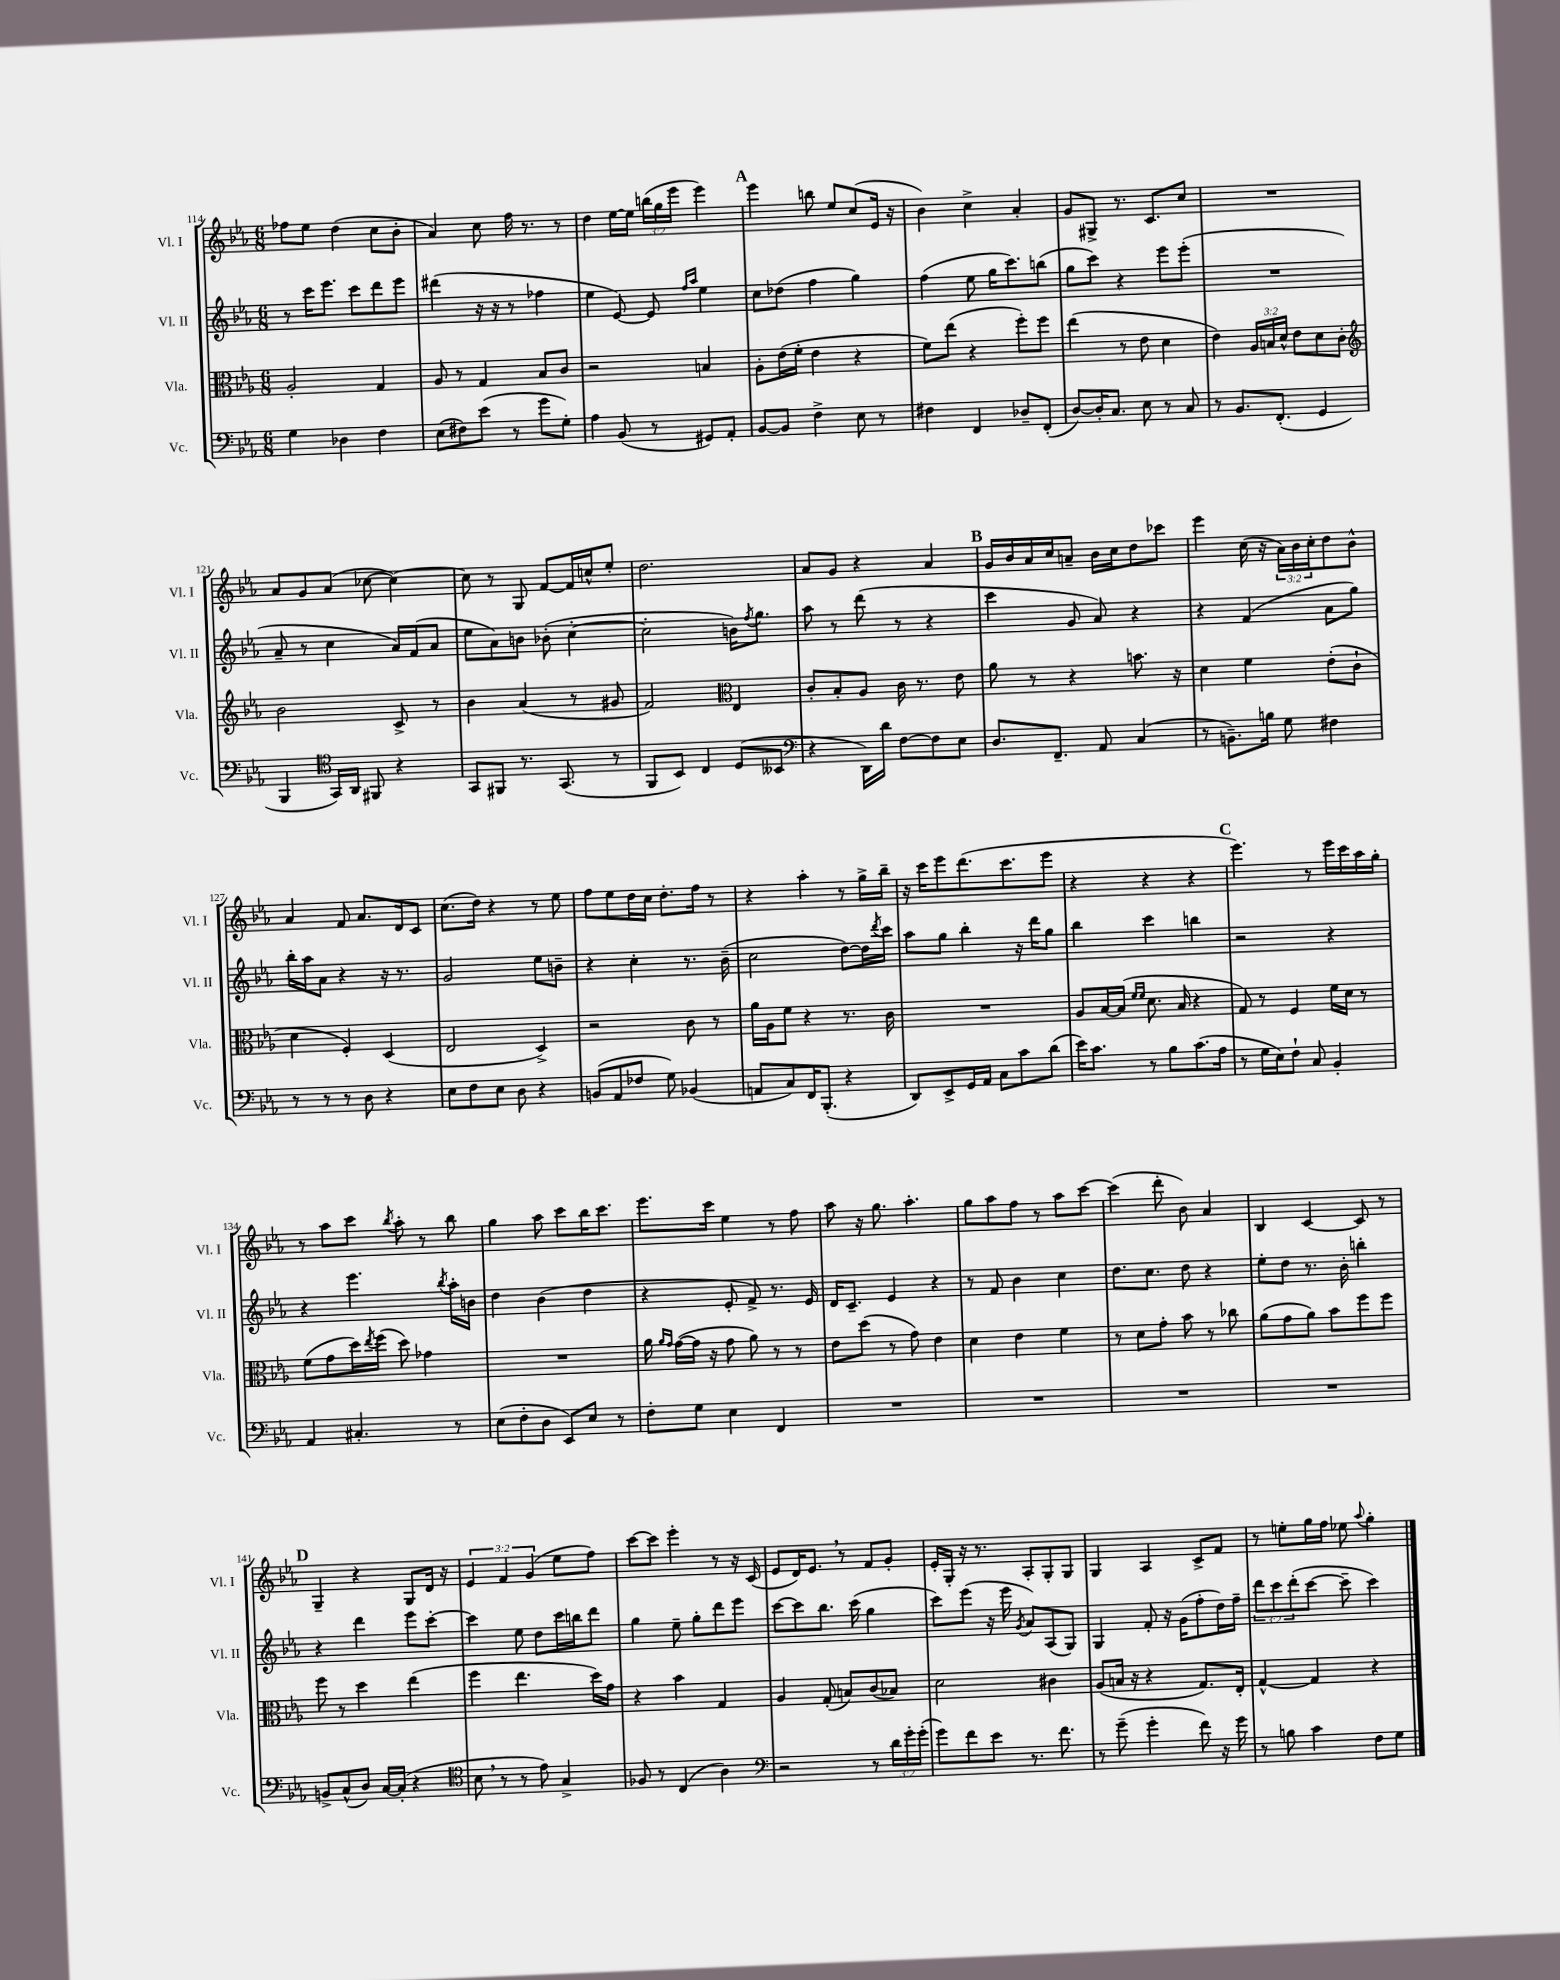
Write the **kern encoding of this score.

**kern	**kern	**kern	**kern
*part4	*part3	*part2	*part1
*staff4	*staff3	*staff2	*staff1
*I"Vc.	*I"Vla.	*I"Vl. II	*I"Vl. I
*I'Vc.	*I'Vla.	*I'Vl. II	*I'Vl. I
*clefF4	*clefC3	*clefG2	*clefG2
*k[b-e-a-]	*k[b-e-a-]	*k[b-e-a-]	*k[b-e-a-]
*M6/8	*M6/8	*M6/8	*M6/8
=114	=114	=114	=114
4G\	2A-'/	8r	8ff-X\L
.	.	16ccc\KL	8ee-\J
.	.	8.eee-\J	.
4D-X\	.	.	(4dd\
.	.	8ccc\L	.
4F\	4G/	8ddd\	8cc\L
.	.	8eee-\J	8b-'\J
=115	=115	=115	=115
(8E-\L	8A-/	(4ddd#X\	4a-/)
8F#X\)	8r	.	.
(8e-\J	4G/	16r	8cc\
.	.	16r	.
8r	.	8r	16ff\
.	.	.	8.r
8g\L	8B-/L	4ff-X\	.
8G'\J)	8c/J	.	8r
=116	=116	=116	=116
4A-\	2r	4ee-\	4dd\
(8BB-/	.	[8e-/)	[16ee-\LL
.	.	.	16ee-\JJ]
8r	.	8e-/]	(24bbn\LL
.	.	.	24gg\
.	.	.	24eee-\JJ
.	.	16qqff/LL	.
.	.	16qqaa-/JJ	.
8GG#X/L)	4Bn/	4ee-\	4eee-\)
8AA-'/J	.	.	.
!!LO:REH:place=s1:t=A
=117	=117	=117	=117
[8BB-/L	8A-'\L	8cc\L	4eee-\
8BB-/J]	(16e-\L	(8dd-X\J	.
.	16f'\JJ	.	.
4F^\	4e-\	4ff\	8bbn\
.	.	.	8ee-/L
8E-\	4r	4gg\)	(8cc/
8r	.	.	16e-/Jk
.	.	.	16r
=118	=118	=118	=118
4F#X\	8f\L)	(4ff\	4b-\)
.	(8ee-\J	.	.
4FF/	4r	8ee-\	4cc^\
.	.	16gg\KL	.
.	.	8.ccc\)	.
8D-X~/L	8ff'\L)	.	4a-'/
(8FF'/J	8ff\J	(8bbn\J	.
=119	=119	=119	=119
[8D/L)	(4ee-\	8gg\L	8g/L
16D'/K]	.	8ccc\J)	8G#X^/J
8.C/J	.	.	.
.	8r	4r	8.r
8E-\	8e-\	.	.
.	.	.	8.c/L
8r	4d\	8eee-\L	.
8C/	.	(8eee-'\J	8cc/J
=120	=120	=120	=120
8r	4e-\)	2.r	2.r
8.BB-/L	.	.	.
.	24A-/LL	.	.
.	24Bn/	.	.
(8.FF'/J	.	.	.
.	24d^^/JJ	.	.
.	8e-\L	.	.
4GG/	8d\	.	.
.	8c'\J	.	.
!!LO:LB:g=z
=121	=121	=121	=121
*	*clefG2	*	*
4BBB-/	2b-\	8a-~/	8a-/L
.	.	8r	8g/
*clefC4	*	*	*
16GG/LL)	.	4cc\	(8a-/J
16AA-/JJ	.	.	.
8FF#X/	.	.	[8cc-X\
4r	8c^/	16a-/LL)	4cc-\_)
.	.	(16f/J	.
.	8r	8a-/J	.
=122	=122	=122	=122
8GG/L	4b-\	8ee-\L	8cc-\]
8FF#X/J	.	8a-\)	8r
8.r	(4a-/	8bn\J	8G/
.	.	(8b-X'\	[8f/L
(8.GG/	.	.	.
.	8r	[4cc'\	16f/L]
.	.	.	16ccn^^/J
8r	8g#X/	.	8ee-'/J
=123	=123	=123	=123
8FF/L	2f/)	2cc'\]	2.dd\
8BB-/J)	.	.	.
4C/	.	.	.
*	*clefC3	*	*
(8D/L	4E-/	16bn\KL)	.
.	.	8qff/	.
.	.	8.gg\J	.
8BB--X/J	.	.	.
=124	=124	=124	=124
*clefF4	*	*	*
4r	8c'/L	8aa-\	8a-/L
.	8B-'/	8r	8g/J
16DD\LL)	8A-/J	(8ddd\	4r
16d\JJ	.	.	.
[8F\L	16c\	8r	.
.	8.r	.	.
8F\]	.	4r	4a-/
8E-\J	8e-\	.	.
!!LO:REH:place=s1:t=B
=125	=125	=125	=125
8.D/L	8a-\	4ccc\	16g/LL
.	.	.	16b-/
.	8r	.	16a-/
8.FF~/J	.	.	16cc/J
.	4r	8g/	8an~/J
8AA-/	.	8a-/)	16b-\LL
.	.	.	16cc\J
(4C/	8.bn\	4r	8dd\
.	.	.	8ccc-X\J
.	16r	.	.
=126	=126	=126	=126
8r	4d\	4r	4eee-\
8.BBn~\L)	.	.	.
.	4f\	(4f/	(16cc\
16Bn\Jk	.	.	16r
8G\	.	.	24a-\LL)
.	.	.	24b-\
.	.	.	24cc'\J
4F#X\	(8e-'\L	8a-\L	8dd\
.	8c`\J	8gg\J)	8b-^^\J
!!LO:LB:g=z
=127	=127	=127	=127
8r	4d\	16bb-'\LL	4a-/
.	.	16aa-\J	.
8r	.	8a-\J	.
8r	4F'/)	4r	8f/
8D\	.	.	8.a-/L
4r	(4D/	16r	.
.	.	8.r	16d/k
.	.	.	8c/J
=128	=128	=128	=128
8E-\L	2E-/	2g/	(8.cc\L
8F\	.	.	.
.	.	.	16dd\Jk)
8E-\J	.	.	4r
8D\	.	.	.
4r	4D^/)	8ee-\L	8r
.	.	8bn~\J	8ee-\
=129	=129	=129	=129
(8BBn/L	2r	4r	8ff\L
8AA-/	.	.	8ee-\
8F-X/J	.	4cc'\	16dd\L
.	.	.	16cc\JJ
8G\)	.	.	8.dd'\L
(4BB-X/	8c\	8.r	.
.	.	.	16ff\Jk
.	8r	.	8r
.	.	(16b-~\	.
=130	=130	=130	=130
8AAn/L	16a-\LL	2cc\	4r
.	16A-\J	.	.
8C/)	8f\J	.	.
16FF/K	4r	.	4aa-'\
(8.BBB-'/J	.	.	.
4r	8.r	[8dd\L)	8r
.	.	16dd\L]	16gg^\LL
.	.	8qddd/	.
.	16c\	16ccc\JJ	16bb-~\JJ
=131	=131	=131	=131
8DD/L)	2.r	8aa-\L	16r
.	.	.	16ccc\KL
8EE-^/	.	8gg\J	8eee-\
16GG/L	.	4bb-'\	(8.ddd\
16AA-/JJ	.	.	.
8C\L	.	.	.
.	.	.	8.ccc\
8c\	.	16r	.
.	.	16ddd\KL	.
(8d\J	.	8gg\J	8eee-\J
=132	=132	=132	=132
16e-\KL)	8A-/L	4bb-\	4r
8.c\J	.	.	.
.	[16B-/L	.	.
.	(16B-/JJ]	.	.
.	16qqf/LL	.	.
.	16qqf/JJ	.	.
8r	8.d\	4ccc\	4r
8B-\L	.	.	.
.	16B-/	.	.
(8.c\	4r	4bbn\	4r
16A-\Jk	.	.	.
!!LO:REH:place=s1:t=C
=133	=133	=133	=133
8r	8G/)	2r	4.eee-\)
16G\LL	8r	.	.
16E-\J)	.	.	.
8F`\J	4F/	.	.
8C/	.	.	8r
4BB-'/	16f\LL	4r	16eee-\LL
.	16d\JJ	.	16ccc\
.	8r	.	16aa-\
.	.	.	16gg'\JJ
!!LO:LB:g=z
=134	=134	=134	=134
4AA-/	(8f\L	4r	8r
.	8g\	.	8aa-\L
4.C#X'/	16dd\L)	4.eee-\	8ccc\J
.	8qee-/	.	.
.	(16ff\JJ	.	.
.	.	.	8qbb-/
.	8dd\)	.	8aa-'\
.	4g-X\	.	8r
.	.	8qbb-/	.
8r	.	16aa-'\LL	8bb-\
.	.	16bn\JJ	.
=135	=135	=135	=135
(8E-\L	2.r	4dd\	4gg\
8F'\	.	.	.
8D\J	.	(4b-\	8aa-\
8EE-/L)	.	.	8ccc\L
8E-/J	.	4dd\	16bb-\K
.	.	.	8.ccc\J
8r	.	.	.
=136	=136	=136	=136
8F'\L	16a-\	4r	8.eee-\L
.	16qqa-/LL	.	.
.	16qqg/JJ	.	.
.	([16g\LL	.	.
8G\J	16g\JJ]	.	.
.	16r	.	16ccc\Jk
4E-\	8g\	8e-'/	4ee-\
.	8a-\)	8f^/)	.
4FF/	8r	8.r	8r
.	8r	.	8ff\
.	.	16e-/	.
=137	=137	=137	=137
2.r	8e-\L	16d/KL	8aa-\
.	.	8.c~/J	.
.	(8dd\J	.	16r
.	.	.	8.gg\
.	8r	4e-/	.
.	8g\)	.	4.aa-'\
.	4e-\	4r	.
=138	=138	=138	=138
2.r	4d\	8r	8gg\L
.	.	8f/	8aa-\
.	4e-\	4b-\	8ff\J
.	.	.	8r
.	4f\	4cc\	8aa-\L
.	.	.	[8ccc\J
=139	=139	=139	=139
2.r	8r	8.dd\L	(4ccc\]
.	8d\L	.	.
.	.	8.cc\J	.
.	8g'\J	.	8ddd'\
.	8b-\	8dd\	8b-\)
.	8r	4r	4a-/
.	8cc-X\	.	.
=140	=140	=140	=140
2.r	(8a-\L	8ee-'\L	4B-/
.	8g\	8dd\J	.
.	8a-\J)	8.r	[4c/
.	8b-\L	.	.
.	.	16b-'\	.
.	8ff\	4bbn'\	8c/]
.	8ff\J	.	8r
!!LO:LB:g=z
!!LO:REH:place=s1:t=D
=141	=141	=141	=141
8BBn^/L	8ff\	4r	4G~/
(8C^^/	8r	.	.
8D/J)	4dd\	4ddd\	4r
[16C/LL	.	.	.
(16C'/JJ]	.	.	.
4r	(4ee-\	8eee-\L	8G/L
.	.	[8ccc'\J	16d/Jk
.	.	.	16r
=142	=142	=142	=142
*clefC4	*	*	*
8B-,\	4ff\	4ccc\]	6e-/
8r	.	.	.
.	.	.	6f/
8r	4.ee-\	8ee-\	.
.	.	.	(6g/
8e-\)	.	8dd\L	.
4G^/	.	16ccc\L	8ee-\L
.	.	16bbn\J	.
.	16dd\LL)	8ddd\J	8ff\J)
.	16g\JJ	.	.
=143	=143	=143	=143
8F-X/	4r	4gg\	[8ccc\L
8r	.	.	8ccc\J]
(4C/	4b-\	8ee-~\	4eee-'\
.	.	8gg'\L	.
4A-\)	4G/	8ddd\	8r
.	.	8eee-\J	16r
.	.	.	(16c/
=144	=144	=144	=144
*clefF4	*	*	*
2r	4A-/	[8ccc\L	8e-/L
.	.	8ccc\]	16d/K)
.	.	.	8.e-,/J
.	(8G'/	8.bb-\J	.
.	8Bn/L)	.	8r
.	.	(16ccc\	.
8r	(8c/	4gg\	8f/L
24d\LL	8B-X/J)	.	8g'/J
24g'\	.	.	.
(24g'\JJ	.	.	.
=145	=145	=145	=145
8g\L)	2d\	8ccc\L)	16e-'/LL
.	.	.	16G'/JJ
8f\	.	(8eee-\J	16r
.	.	.	8.r
8e-\J	.	16r	.
.	.	16eee-\	.
.	.	8qg/	.
8.r	.	8a-/L)	8A-'/L
.	4c#X\	(8A-/	8G'/
8.f\	.	.	.
.	.	8G/J)	8G/J
=146	=146	=146	=146
8r	(8A-/L	4G/	4G/
(8g~\	16Bn/Jk	.	.
.	16r	.	.
4g'\	4r	8f'/	4A-/
.	.	16r	.
.	.	(16g\KL	.
8f\)	8.G/L)	8ff'\	8c^/L
16r	.	16dd\L)	8f/J
16g\	16E-'/Jk	16ff~\JJ	.
=147	=147	=147	=147
8r	[4G^^/	12ddd\L	8r
.	.	12ccc\	.
8Bn\	.	.	8een'\L
.	.	(12ddd'\	.
4c\	4G/]	[8ccc\J	16gg\L
.	.	.	16ff\JJ
.	.	8ccc~\]	8ee-X\
.	.	.	8qqaa-/
8F\L	4r	4ccc\)	4gg'\
8G\J	.	.	.
==	==	==	==
*-	*-	*-	*-
